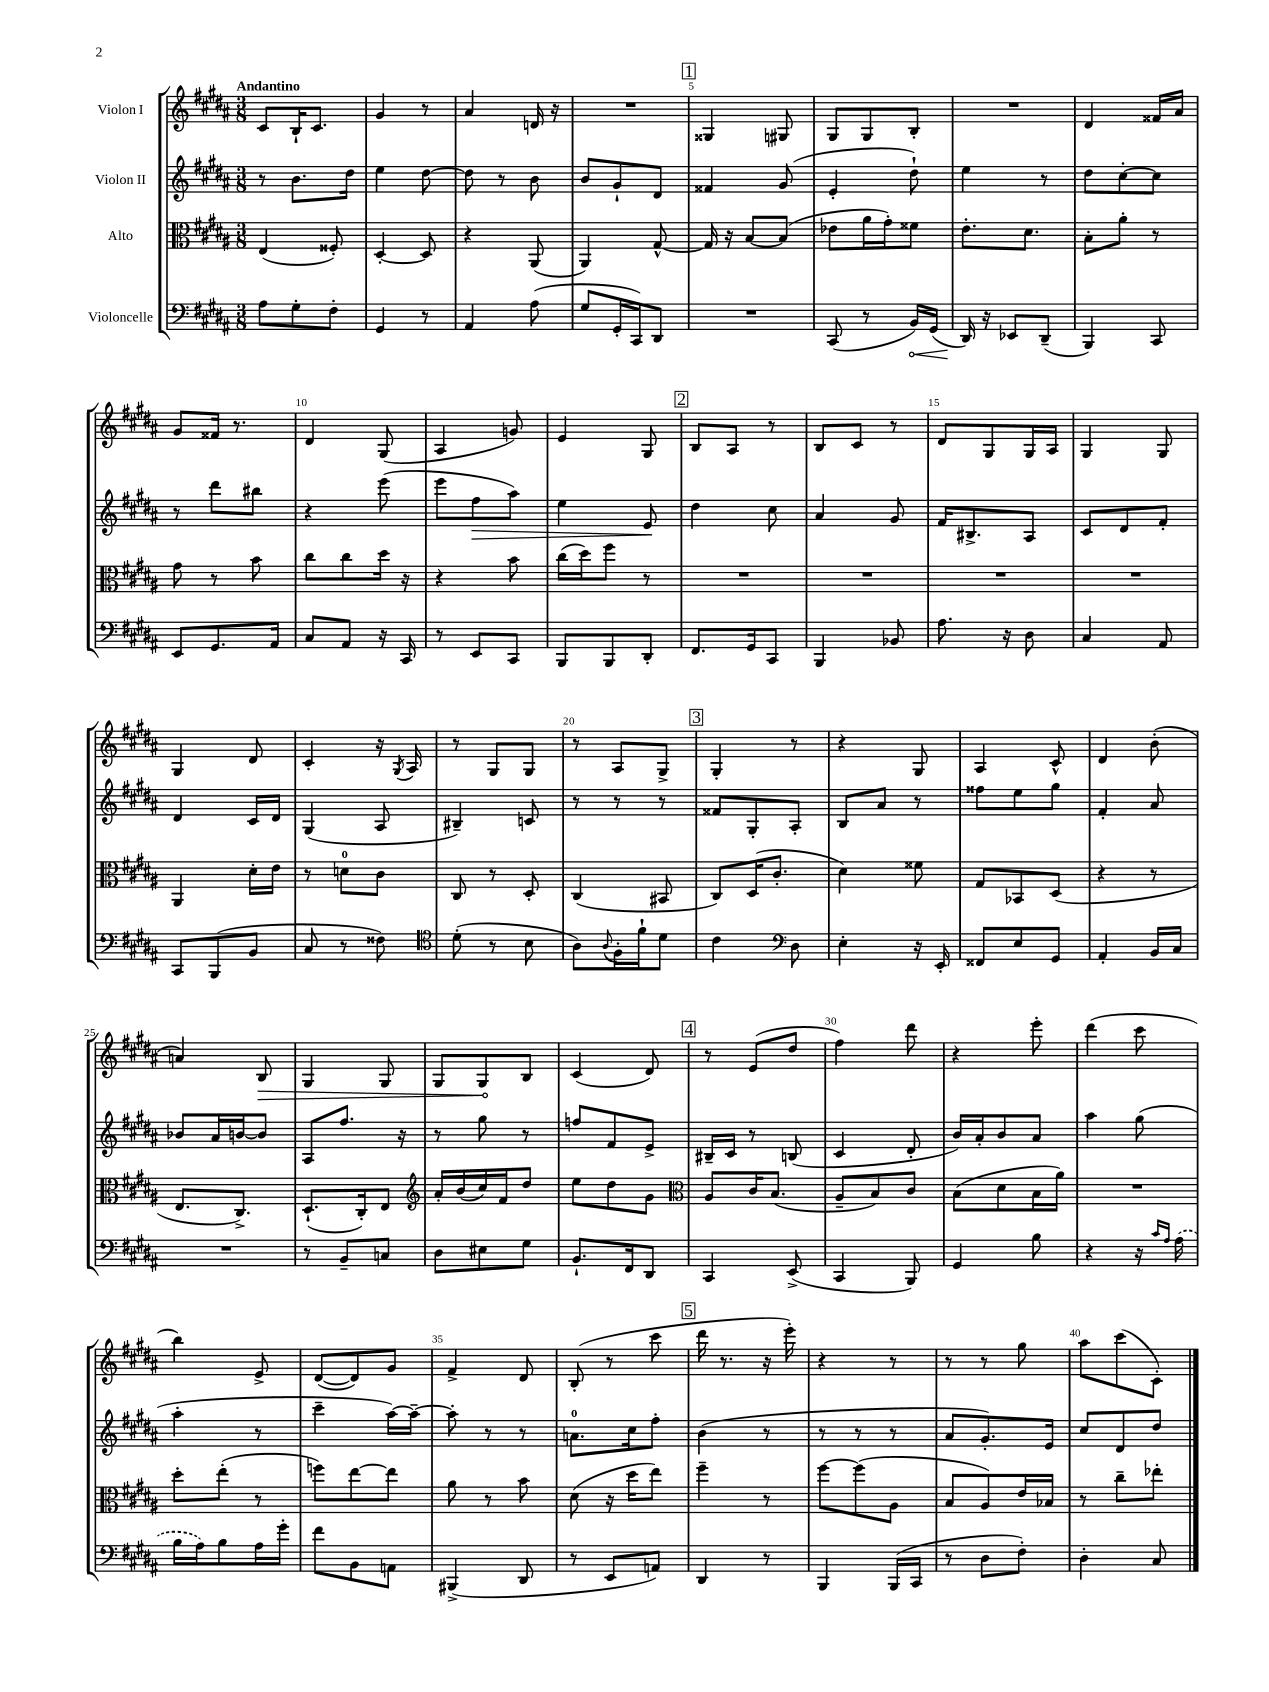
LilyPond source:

<<
\new StaffGroup <<
\new Staff = "s0" \with { instrumentName = "Violon I" } {
    \clef treble \key b \major \numericTimeSignature \time 3/8 \tempo "Andantino"
    cis'8 b16-! cis'8. |
    gis'4 r8 |
    ais'4 d'16 r16 |
    R4. |
    \mark \markup { \box "1" } gisis4 gis8 |
    gis8 gis8 b8-. |
    R4. |
    dis'4 fisis'16 ais'16 |
    gis'8 fisis'16 r8. |
    dis'4 gis8( |
    ais4 g'8) |
    e'4 gis8 |
    \mark \markup { \box "2" } b8 ais8 r8 |
    b8 cis'8 r8 |
    dis'8 gis8 gis16 ais16 |
    gis4 gis8 |
    gis4 dis'8 |
    cis'4-. r16 \acciaccatura { gis8 } ais16 |
    r8 gis8 gis8 |
    r8 ais8 gis8-> |
    \mark \markup { \box "3" } gis4-. r8 |
    r4 gis8 |
    ais4 cis'8-^ |
    dis'4 b'8-.( |
    a'4) \once \override Hairpin.circled-tip = ##t b8\> |
    gis4 gis8 |
    gis8 gis8\! b8 |
    cis'4( dis'8) |
    \mark \markup { \box "4" } r8 e'8( dis''8 |
    fis''4) dis'''8 |
    r4 e'''8-. |
    dis'''4( cis'''8 |
    b''4) e'8-> |
    dis'8~( dis'8) gis'8 |
    fis'4-> dis'8 |
    b8-.( r8 cis'''8 |
    \mark \markup { \box "5" } dis'''16 r8. r16 e'''16-.) |
    r4 r8 |
    r8 r8 gis''8 |
    ais''8 cis'''8( cis'8-.) \bar "|." |
}
\new Staff = "s1" \with { instrumentName = "Violon II" } {
    \clef treble \key b \major \numericTimeSignature \time 3/8
    r8 b'8. dis''16 |
    e''4 dis''8~ |
    dis''8 r8 b'8 |
    b'8 gis'8-! dis'8 |
    \mark \markup { \box "1" } fisis'4 gis'8( |
    e'4-. dis''8-!) |
    e''4 r8 |
    dis''8 cis''8~-. cis''8 |
    r8 dis'''8 bis''8 |
    r4 e'''8( |
    e'''8 fis''8\> ais''8) |
    e''4 e'8\! |
    \mark \markup { \box "2" } dis''4 cis''8 |
    ais'4 gis'8 |
    fis'16 bis8.-> ais8 |
    cis'8 dis'8 fis'8-. |
    dis'4 cis'16 dis'16 |
    gis4( ais8 |
    bis4--) c'8 |
    r8 r8 r8 |
    \mark \markup { \box "3" } fisis'8 gis8-. ais8-. |
    b8 ais'8 r8 |
    fisis''8 e''8 gis''8 |
    fis'4-. ais'8 |
    bes'8 ais'16 b'16~ b'8 |
    ais8 fis''8. r16 |
    r8 gis''8 r8 |
    f''8 fis'8 e'8-> |
    \mark \markup { \box "4" } bis16-- cis'16 r8 b8( |
    cis'4 dis'8-. |
    b'16) ais'16-. b'8 ais'8 |
    ais''4 gis''8( |
    ais''4-. r8 |
    cis'''4-- ais''16~) ais''16~-- |
    ais''8-. r8 r8 |
    a'8.-0 cis''16 fis''8-. |
    \mark \markup { \box "5" } b'4( r8 |
    r8 r8 r8 |
    ais'8 gis'8.-.) e'16 |
    cis''8 dis'8 dis''8 \bar "|." |
}
\new Staff = "s2" \with { instrumentName = "Alto" } {
    \clef alto \key b \major \numericTimeSignature \time 3/8
    e4( fisis8-.) |
    dis4~-. dis8 |
    r4 ais,8( |
    ais,4) gis8~-^ |
    \mark \markup { \box "1" } gis16 r16 b8~ b8( |
    ees'8 ais'16 gis'16-.) fisis'8 |
    e'8.-. dis'8. |
    b8-. ais'8-. r8 |
    gis'8 r8 b'8 |
    cis''8 cis''8 dis''16 r16 |
    r4 b'8 |
    cis''16( dis''16) fis''8 r8 |
    \mark \markup { \box "2" } R4. |
    R4. |
    R4. |
    R4. |
    ais,4 dis'16-. e'16 |
    r8 d'8-0 cis'8 |
    cis8 r8 dis8-. |
    cis4( bis,8 |
    \mark \markup { \box "3" } cis8) dis16( cis'8.-. |
    dis'4) fisis'8 |
    gis8 bes,8 dis8( |
    r4 r8 |
    e8. cis8.->) |
    dis8.-!( cis16-.) e8 |
    \clef treble ais'16-. b'16( cis''16) fis'16 dis''8 |
    e''8 dis''8 gis'8 |
    \mark \markup { \box "4" } \clef alto ais8 cis'16 b8.( |
    ais8-- b8) cis'8 |
    b8( dis'8 b16 ais'16) |
    R4. |
    dis''8-. e''8-.( r8 |
    f''8) e''8~ e''8 |
    ais'8 r8 b'8 |
    dis'8( r16 dis''16 e''8) |
    \mark \markup { \box "5" } fis''4-- r8 |
    fis''8~ fis''8( ais8 |
    b8 ais8) e'16 bes16 |
    r8 cis''8-- ees''8-. \bar "|." |
}
\new Staff = "s3" \with { instrumentName = "Violoncelle" } {
    \clef bass \key b \major \numericTimeSignature \time 3/8
    ais8 gis8-. fis8-. |
    gis,4 r8 |
    ais,4 ais8( |
    gis8 gis,16-. cis,16) dis,8 |
    \mark \markup { \box "1" } R4. |
    cis,8( r8 \once \override Hairpin.circled-tip = ##t b,16\<) gis,16( |
    dis,16\!) r16 ees,8 dis,8--( |
    b,,4) cis,8 |
    e,8 gis,8. ais,16 |
    cis8 ais,8 r16 cis,16 |
    r8 e,8 cis,8 |
    b,,8 b,,8 dis,8-. |
    \mark \markup { \box "2" } fis,8. gis,16 cis,8 |
    b,,4 bes,8 |
    ais8. r16 dis8 |
    cis4 ais,8 |
    cis,8 b,,8( b,8 |
    cis8 r8 fisis8) |
    \clef tenor dis'8-.( r8 b8 |
    ais8) \appoggiatura { ais8 } fis16-. fis'16-! dis'8 |
    \mark \markup { \box "3" } cis'4 \clef bass dis8 |
    e4-. r16 e,16-. |
    fisis,8 e8 gis,8 |
    ais,4-. b,16 cis16 |
    R4. |
    r8 b,8-- c8 |
    dis8 eis8 gis8 |
    b,8.-! fis,16 dis,8 |
    \mark \markup { \box "4" } cis,4 e,8->( |
    cis,4 b,,8) |
    gis,4 b8 |
    r4 r16 \grace { cis'16 ais16 } \once \slurDashed ais16( |
    b16 ais16) b8 ais16 gis'16-. |
    fis'8 b,8 a,8 |
    bis,,4->( dis,8 |
    r8 e,8 a,8) |
    \mark \markup { \box "5" } dis,4 r8 |
    b,,4 b,,16( cis,16 |
    r8 dis8 fis8-.) |
    dis4-. cis8 \bar "|." |
}
>>
>>
\layout { \context { \Score \override BarNumber.break-visibility = ##(#f #t #t) barNumberVisibility = #(every-nth-bar-number-visible 5) } }
